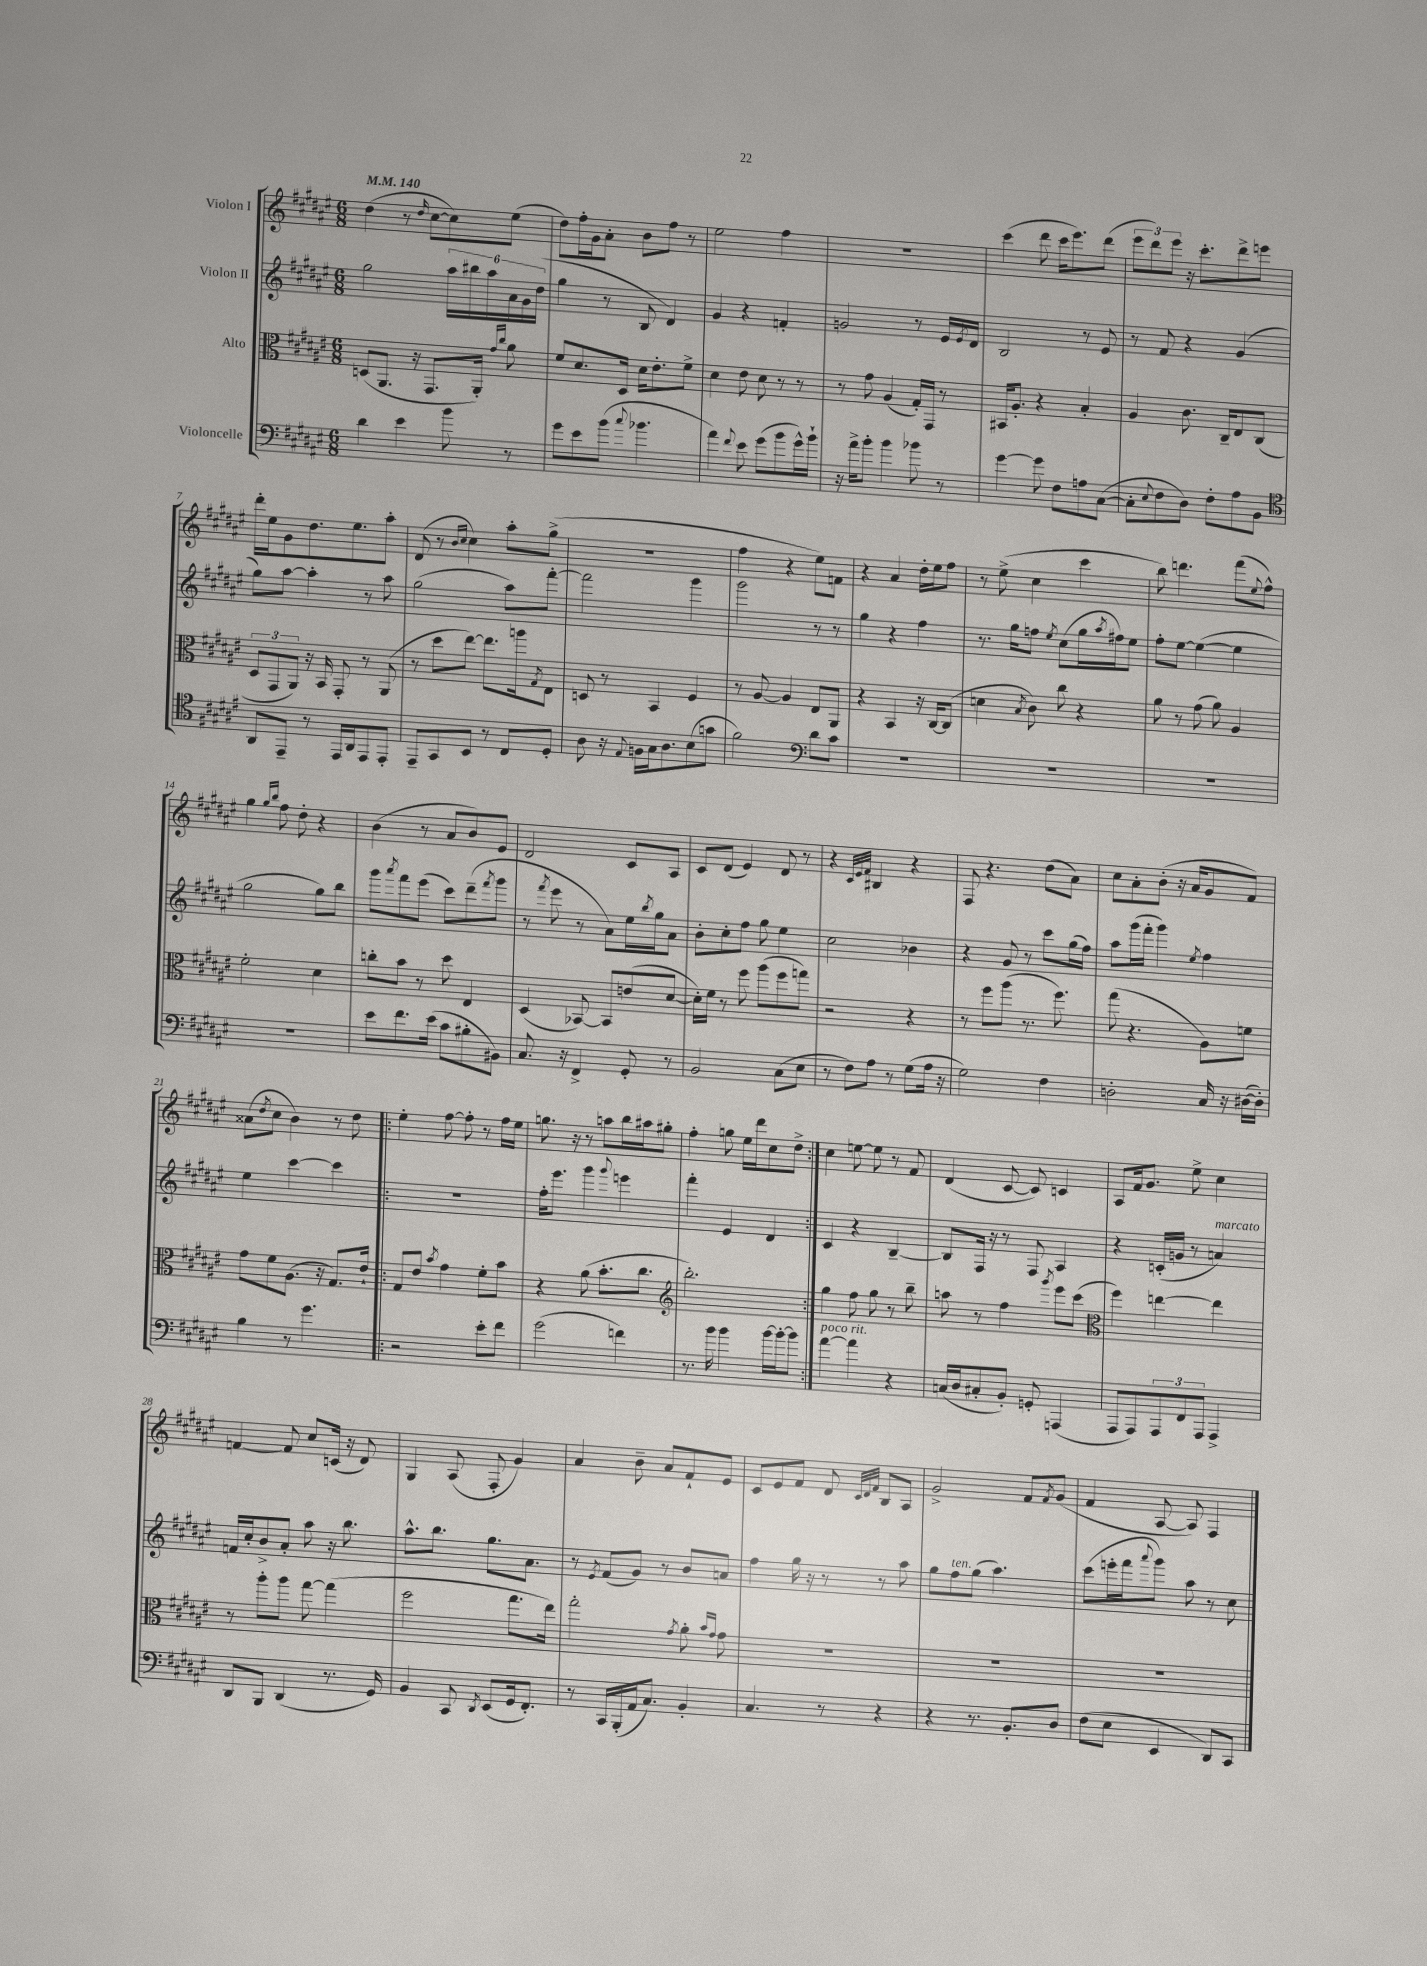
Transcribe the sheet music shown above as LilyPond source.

<<
\new StaffGroup <<
\new Staff = "s0" \with { instrumentName = "Violon I" } {
    \clef treble \key fis \major \numericTimeSignature \time 6/8 \tempo 4 = 140
    dis''4( r8 \grace { dis''16 } cis''8~ cis''8) eis''8( |
    dis''8) fis''16-. gis'16 ais'8-. b'8 fis''8 r8 |
    eis''2 fis''4 |
    R2. |
    cis'''4( dis'''8 cis'''16 eis'''8.) dis'''8( |
    \tuplet 3/2 { eis'''8 dis'''8) eis'''8 } r16 cis'''8.-. dis'''8-> e'''8 |
    dis'''16-. eis''16 gis'8 dis''8. eis''8. ais''8-. |
    dis'8( r8 \grace { b'16 cis''16 } cis''4) ais''8-. gis''8->( |
    R2. |
    fis''4 r4 eis''8) f'8 |
    r4 ais'4 dis''16-. eis''16 fis''8 |
    r8 eis''8->( cis''4 cis'''4 |
    b''8) d'''4. fis'''8( \appoggiatura { eis''8 } fis''8-^) |
    gis''4 \grace { gis''16 b''16 } fis''8 dis''8-. r4 |
    b'4( r8 ais'8 b'8) eis'8 |
    dis'2 cis'8 ais8 |
    cis'8 dis'8( eis'4) dis'8 r8 |
    r4 \grace { cis'32 eis'32 fis'32 } bis4 r4 |
    fis8 r4. dis''8( ais'8) |
    cis''8 ais'8-. b'8-.( r16 ais'16 gis'8 fis'8) |
    aisis'8( \acciaccatura { dis''8 } cis''8 b'4) r8 dis''8 |
    \repeat volta 2 { eis''4-. fis''8~ fis''8-. r8 fis''16 eis''16 |
    g''8. r16 r8 a''8 b''16 ais''16 gis''8-. |
    fis''4-. g''8 eis''16 dis'''16 cis''8 dis''8-> | }
    cis''4 e''8~ e''8 r8 fis'8 |
    dis'4( cis'8~ cis'8) c'4 |
    ais8 fis'16 gis'8. eis''8-> cis''4 |
    f'4~ f'8 cis''8 c'16( r16 dis'8) |
    gis4 ais8( fis8-. gis'4) |
    ais'4 b'8-- ais'8 fis'8-! eis'8 |
    cis'8 eis'8 fis'8 dis'8 \grace { cis'32 dis'32 fis'32 } b8 ais8 |
    gis'2-> fis'8 \acciaccatura { fis'8 } gis'8( |
    fis'4 ais8~ ais8) fis4 \bar "|." |
}
\new Staff = "s1" \with { instrumentName = "Violon II" } {
    \clef treble \key fis \major \numericTimeSignature \time 6/8
    gis''2 \tuplet 6/4 { ais''16 bis''16 ais''16 ais'16 gis'16 dis''16( } |
    gis''4 r8 b8 dis'4) |
    gis'4 r4 f'4-. |
    g'2 r8 eis'16 \acciaccatura { eis'8 } dis'16 |
    b2 r8 eis'8 |
    r8 fis'8 r4 gis'4( |
    gis''8) ais''8~ ais''4-. r8 ais''8 |
    gis''2( ais''8) fis'''8~-. |
    fis'''2 gis'''4 |
    gis'''2 r8 r8 |
    gis''4 r4 fis''4 |
    r8. gis''16 f''8 \acciaccatura { eis''8 } cis''8( gis''16 \acciaccatura { ais''8 } fis''16) eis''8 |
    fis''8-. eis''8~ eis''4~( eis''4 |
    gis''2 gis''8) b''8 |
    gis'''8 \acciaccatura { ais'''8 } fis'''8 eis'''8( cis'''8) dis'''8--( \acciaccatura { fis'''8 } gis'''8 |
    r8 \acciaccatura { fis'''8 } eis'''8 r8 ais'8) eis''16 \acciaccatura { b''8 } gis''16 ais'8 |
    b'8-. cis''8-. fis''8 gis''8 eis''4 |
    cis''2 bes'4 |
    r4 gis'8 r8 cis'''8 gis''16( fis''16) |
    ais''8 gis'''16( fis'''16-. gis'''4) \acciaccatura { eis''8 } fis''4 |
    eis''4 cis'''4~ cis'''4 |
    \repeat volta 2 { R2. |
    fis''16-. eis'''8. gis'''4 \appoggiatura { gis'''8 } e'''4 |
    fis'''4-. eis'4 dis'4 | }
    cis'4 r4 b4~-- |
    b8 fis16 r16 r8 fis8 ais4 |
    r4 c'16-.( g'16 r8 a'4^\markup { \italic "marcato" }) |
    f'16 cis''16-. b'8-> ais'8-. ais''8 r16 b''8. |
    ais''8.-^ b''8. gis''8. ais'8. |
    r8 \acciaccatura { eis'8 } fis'8( gis'8) r8 b'8 a'8 |
    fis''4 gis''16 r16 r8 r8 ais''8 |
    gis''8 fis''8^\markup { \italic "ten." } gis''8( ais''4.) |
    cis'''8( e'''16-. fis'''16 \appoggiatura { ais'''8 } gis'''8) ais''8 r8 cis''8 \bar "|." |
}
\new Staff = "s2" \with { instrumentName = "Alto" } {
    \clef alto \key fis \major \numericTimeSignature \time 6/8
    d8( ais,8. r16 gis,8. ais,16-.) \grace { gis'16 cis''16 } ais'8 |
    fis'8 dis'8. dis16 dis'16 eis'8.-. fis'8-> |
    dis'4 eis'8 dis'8 r8 r8 |
    r8 gis'8 ais4( gis16-.) gis,16 r8 |
    bis,16 ais8.-. r4 b4-. |
    ais4 cis'8. cis16-- eis8 cis8( |
    \tuplet 3/2 { dis8 gis,8 ais,8) } r16 b,16 gis,8-. r8 ais,8( |
    r8 dis''8 eis''8~) eis''8. a''16 \acciaccatura { gis8 } eis8 |
    d8 r8 b,4 fis4 |
    r8 ais8~ ais4 eis8 ais,8 |
    r4 b,4 r16 cis16~ cis8( |
    d'4 \acciaccatura { b8 } cis'8) cis''8 r4 |
    ais'8 r8 gis'8( ais'8) ais4 |
    fis'2-. dis'4 |
    c''8-. b'8 r8 dis''8 eis4 |
    dis4( bes,8~) bes,8 e'8( dis'8~ |
    dis'16-.) fis'16 r8 fis''8 ais''8( fis''8 g''8) |
    r2 r4 |
    r8 fis''8 ais''8( r8. fis''8.) |
    gis''8( r4. ais8) f'8 |
    gis'8 fis'8 ais8.( r16 gis8.) eis'16-! |
    \repeat volta 2 { gis8 eis'8 \acciaccatura { b'8 } gis'4 fis'8-. b'8 |
    r4 ais'8( b'8.-. cis''8. |
    \clef treble b''2.-.) | }
    gis''4 fis''8 gis''8 r8 b''8-- |
    a''8 r8 fis''4 \acciaccatura { gis'''8 } eis'''8 cis'''8( |
    \clef alto fis''4) e''4~ e''4 |
    r8 ais''8-. ais''8 gis''8~ gis''4( |
    fis''2 gis''8. eis''16) |
    gis''2-. \acciaccatura { gis'8 } ais'8-. \grace { b'16 gis'16 } gis'8 |
    R2. |
    R2. |
    R2. \bar "|." |
}
\new Staff = "s3" \with { instrumentName = "Violoncelle" } {
    \clef bass \key fis \major \numericTimeSignature \time 6/8
    dis'4 eis'4 b'8 r8 |
    gis'8 eis'8 b'8( \appoggiatura { cis''8 } bes'4. |
    ais'4) \appoggiatura { fis'8 } eis'8 gis'8( b'8 gis'16-^) b'16-! |
    r16 ais'16-> b'8-. b'4 bes'8 r8 |
    gis'4~ gis'8 fis8 a8 cis8~( |
    cis8-. \appoggiatura { eis8 } fis8 dis8) fis8-. ais8 b,8 |
    \clef tenor ais,8 eis,8-- r8 eis,16 ais,16 eis,8 eis,8-. |
    eis,8-- gis,8 b,8 r8 cis8 dis8-. |
    ais8 r16 \appoggiatura { eis8 } f16 gis16 ais8. b8( g'8 |
    fis'2) \clef bass dis'8 cis'8 |
    R2. |
    R2. |
    R2. |
    R2. |
    eis'8 fis'8. eis'16( cis'8 bis8-. bis,8) |
    cis8. r16 fis,4-> gis,8-. r8 |
    b,2 cis8( eis8 |
    r8 fis8) ais8 r8 gis8( ais16 r16 |
    gis2) fis4 |
    d2-. cis16 r16 dis16~( dis16-.) |
    b4 r8 gis'4. |
    \repeat volta 2 { r2 eis'8-. fis'8 |
    gis'2( f'4) |
    r8. b'16 b'4 b'16~ b'16~-. b'8 | }
    ais'4~^\markup { \italic "poco rit." } ais'4 r4 |
    c16( dis16 cis8-. b,8-.) g,8-. a,,4( |
    ais,,8 ais,,8) \tuplet 3/2 { ais,,8 fis,8 ais,,8 } ais,,4-> |
    dis,8 b,,8 dis,4( r8. gis,16) |
    b,4 cis,8 \acciaccatura { dis,8 } eis,8( gis,16 fis,8.-.) |
    r8 cis,16 b,,16-.( ais,16 cis8.) b,4-. |
    cis4. r8 r4 |
    r4 r8. b,8.-. dis8 |
    fis8( eis8 eis,4 dis,8) cis,8 \bar "|." |
}
>>
>>
